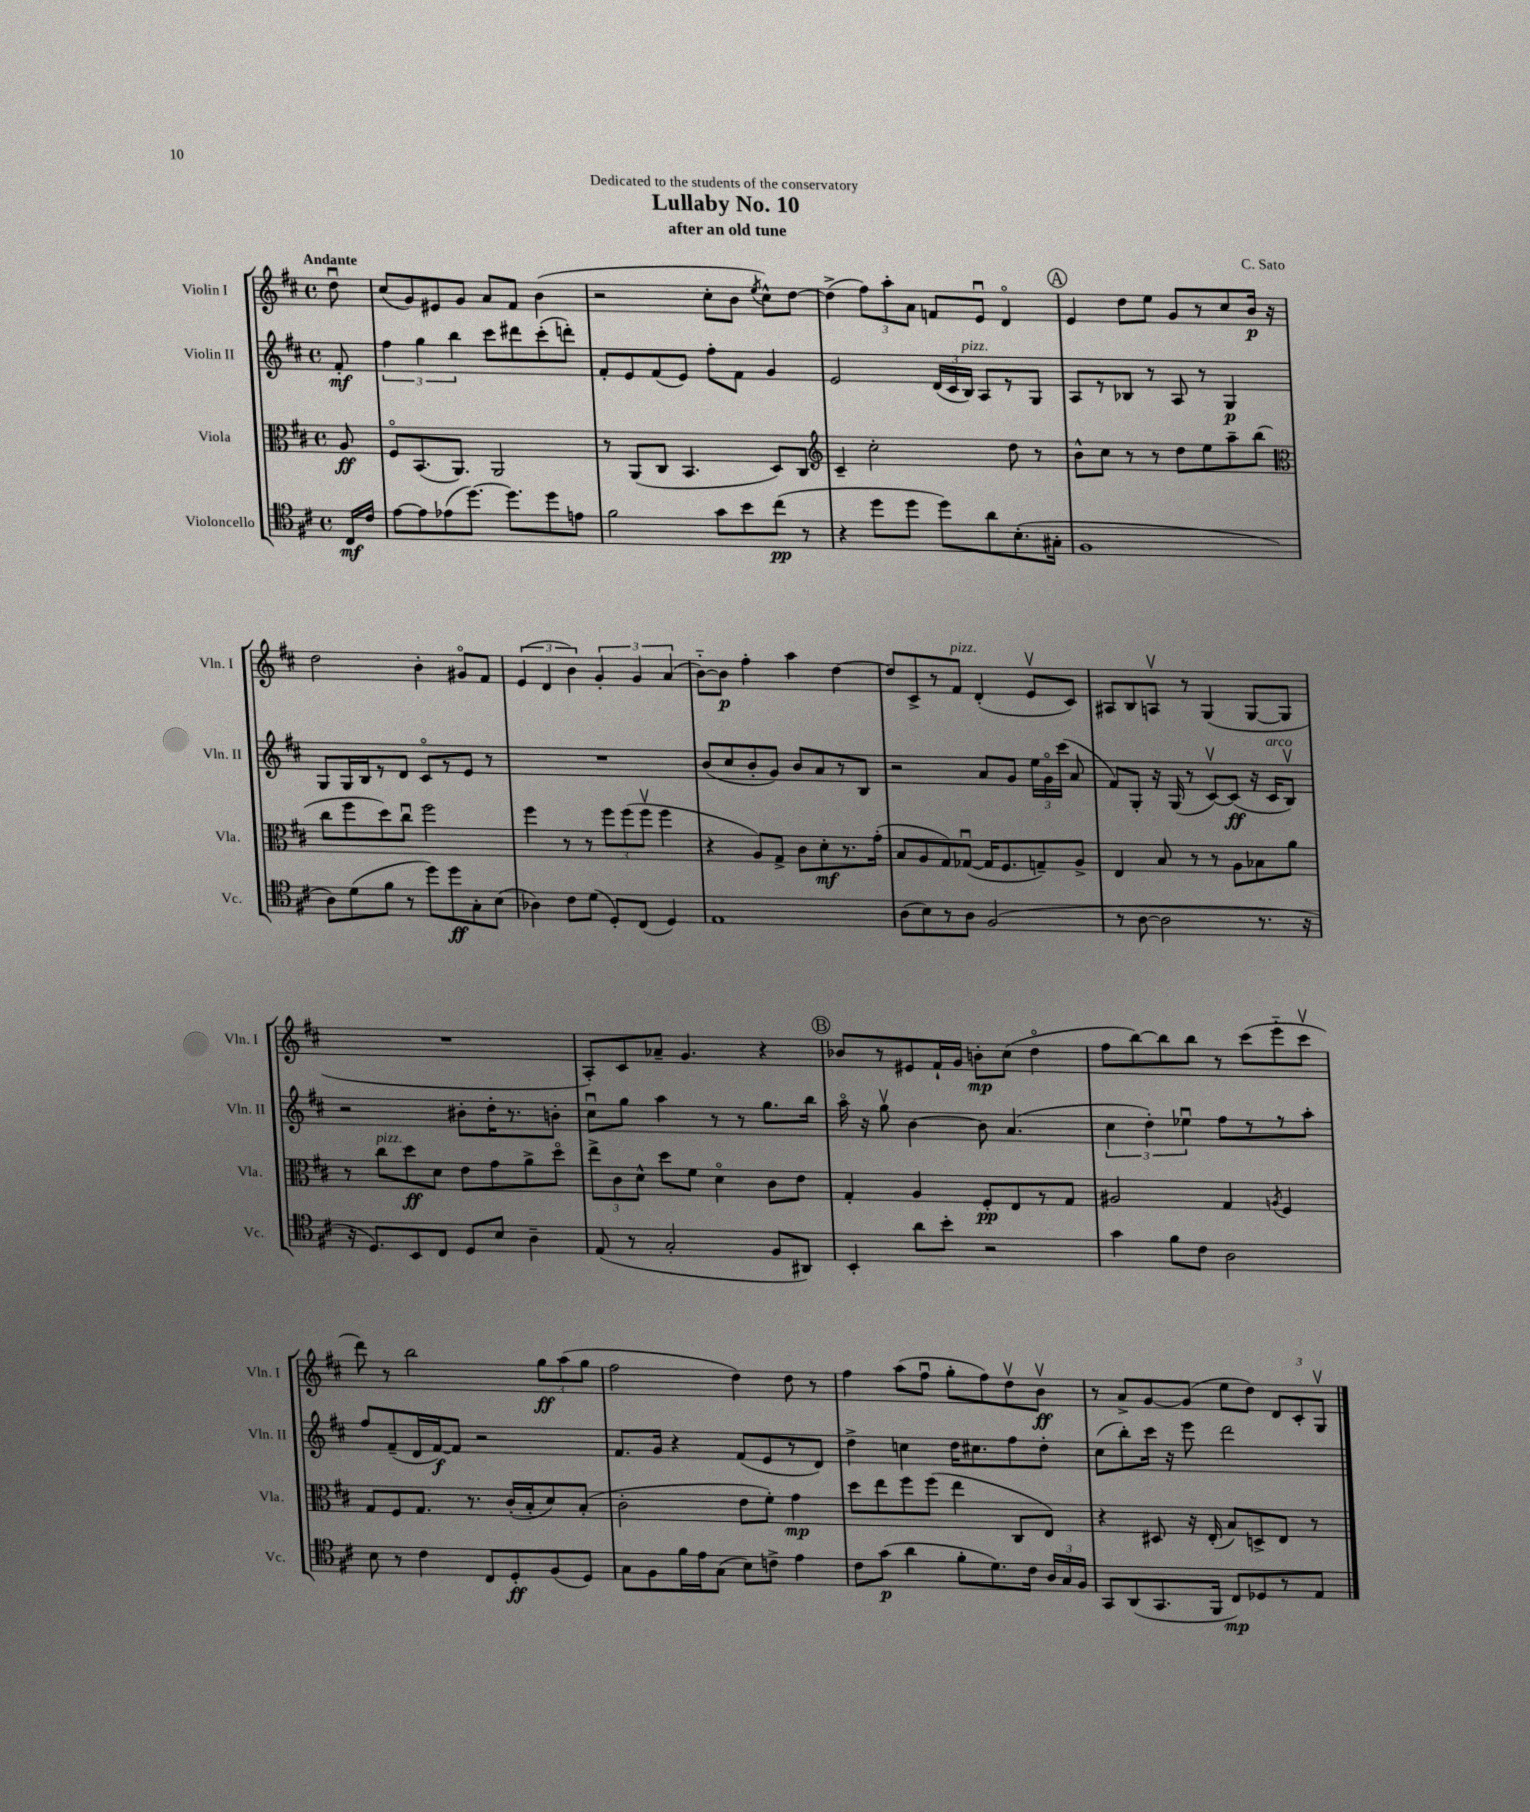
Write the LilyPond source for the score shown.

\header { title = "Lullaby No. 10" composer = "C. Sato" subtitle = "after an old tune" dedication = "Dedicated to the students of the conservatory" }
<<
\new StaffGroup <<
\new Staff = "s0" \with { instrumentName = "Violin I" shortInstrumentName = "Vln. I" } {
    \clef treble \key d \major \defaultTimeSignature \time 4/4 \partial 8 \tempo "Andante"
    \autoBeamOff d''8\downbow |
    cis''8[( g'8) eis'8 g'8] a'8[ fis'8] b'4( |
    r2 cis''8[-. b'8] \acciaccatura { e''8 } cis''8[-^) d''8]~ |
    d''4->( \tuplet 3/2 { fis''8[) a''8-. a'8] } f'8[ e'8]\downbow d'4\flageolet |
    \mark \markup { \circle "A" } e'4 d''8[ e''8] g'8[ r8 cis''8 b'16]\p r16 |
    d''2 b'4-. gis'8[\flageolet fis'8] |
    \tuplet 3/2 { e'4( d'4 b'4) } \tuplet 3/2 { g'4-. g'4 a'4( } |
    b'8[~-_) b'8]\p fis''4-. a''4 d''4~ |
    d''8[ cis'8-> r8 fis'8]^\markup { \italic "pizz." } d'4-.( e'8[\upbow cis'8]) |
    ais8[ b8 a8]\upbow r8 g4( g8[~ g8] |
    R1 |
    a8[-.) cis'8 aes'8]-- g'4. r4 |
    \mark \markup { \circle "B" } bes'8[ r8 eis'8 fis'16-! g'16] b'8[-.\mp cis''8]( d''4\flageolet |
    fis''8[ b''8~) b''8 b''8] r8 cis'''8[( e'''8-_ cis'''8]\upbow |
    d'''8) r8 b''2 \tuplet 3/2 { g''8[\ff a''8( g''8] } |
    fis''2 d''4) d''8 r8 |
    fis''4 a''8[( fis''8]\downbow g''8[-. fis''8) d''8\upbow b'8]\upbow\ff |
    r8 a'8[-> g'8~ g'8]( e''8[ d''8]) \tuplet 3/2 { d'8[ cis'8-. g8]\upbow } \bar "|." |
}
\new Staff = "s1" \with { instrumentName = "Violin II" shortInstrumentName = "Vln. II" } {
    \clef treble \key d \major \defaultTimeSignature \time 4/4 \partial 8
    \autoBeamOff fis'8-.\mf |
    \tuplet 3/2 { fis''4 g''4 b''4 } cis'''8[ dis'''8 cis'''8-.( d'''8]-.) |
    fis'8[-. e'8 fis'8( e'8]) fis''8[-. fis'8] g'4 |
    e'2 \tuplet 3/2 { d'16[( cis'16 b16]^\markup { \italic "pizz." }) } a8[ r8 g8] |
    \mark \markup { \circle "A" } a8[ r8 bes8] r8 a8 r8 g4\p |
    g8[ g16 b16 r8 d'8] cis'8[\flageolet r8 e'8] r8 |
    R1 |
    b'8[( cis''8 b'8-. g'8]) b'8[ a'8 r8 b8] |
    r2 a'8[ g'8] \tuplet 3/2 { e''16[ g'16\flageolet cis'''16]( } a'8 |
    fis'8[) g8]-. r16 g16( r8 cis'8[~\upbow) cis'8]\ff( r16 cis'16[^\markup { \italic "arco" } b8]\upbow) |
    r2 bis'8[-. d''16-. r8. b'8]-. |
    cis''8[\downbow g''8] a''4 r8 r8 g''8.[ b''16] |
    \mark \markup { \circle "B" } a''16\flageolet r16 g''8\upbow b'4~ b'8 a'4.( |
    \tuplet 3/2 { cis''4 d''4-.) ees''4\downbow } fis''8[ r8 r8 a''8]-. |
    fis''8[ fis'8--( d'16 fis'16~\f) fis'8] r2 |
    fis'8.[ g'16] r4 fis'8[( e'8 r8 d'8]) |
    d''4-> c''4 d''16[ cis''8. fis''8 d''8]-. |
    cis''8[( b''8-.) cis'''16] r16 e'''8 d'''2 \bar "|." |
}
\new Staff = "s2" \with { instrumentName = "Viola" shortInstrumentName = "Vla." } {
    \clef alto \key d \major \defaultTimeSignature \time 4/4 \partial 8
    \autoBeamOff a8\ff |
    fis8[\flageolet b,8.( a,8.]) a,2 |
    r8 a,8[( cis8] b,4. d8[) cis8] |
    \clef treble cis'4-- cis''2-. d''8 r8 |
    \mark \markup { \circle "A" } b'8[-^ cis''8] r8 r8 d''8[ e''8 a''8-- b''8]( |
    \clef alto cis''8[ fis''8 d''8) cis''8]\downbow fis''2 |
    fis''4 r8 r8 \tuplet 3/2 { fis''8[ fis''8( fis''8]\upbow } fis''4 |
    r4 a8[) g8]-> cis'8[ d'8-.\mf r8. g'16]-.( |
    b8[ a8 g8) ges8]~\downbow( ges16[ fis8. g8--) a8]-> |
    e4 b8 r8 r8 a8[ bes8 a'8] |
    r8 cis''8[^\markup { \italic "pizz." } d''8\ff d'8] e'8[ g'8 a'8-> d''8]\flageolet |
    \tuplet 3/2 { e''8[-> cis'8 d'8]-^ } d''8[ fis'8] d'4\flageolet cis'8[ e'8] |
    \mark \markup { \circle "B" } g4-. a4 fis8[-.\pp e8 r8 g8] |
    ais2 g4 \acciaccatura { a8 } fis4 |
    g8[ fis8 g8.] r8. cis'16[-.( b16-. d'8) b8]-.( |
    cis'2-. e'8[ fis'8]-.) g'4\mp |
    d''8[ e''8 fis''8 fis''8]( e''4 cis8[ e8]) |
    r4 dis8 r16 e16-.( b8[) d8-> e8] r8 \bar "|." |
}
\new Staff = "s3" \with { instrumentName = "Violoncello" shortInstrumentName = "Vc." } {
    \clef tenor \key d \major \defaultTimeSignature \time 4/4 \partial 8
    \autoBeamOff cis16[\mf cis'16] |
    e'8[~ e'8 ees'8( d''8.]~) d''8.[ d''8 e'8] |
    fis'2 g'8[ b'8 cis''8]\pp( r8 |
    r4 d''8[ d''8] d''8[) a'8 b8.-.( gis16]-. |
    \mark \markup { \circle "A" } fis1 |
    a8[) d'8( fis'8] r8 d''8[) d''8\ff g8-. b8]( |
    aes4) cis'8[ d'8]( d8[-.) cis8]( d4) |
    e1 |
    a8[( b8) r8 a8] fis2( |
    r8 a8~ a2 r8. r16 |
    r16 d8.[) b,8 cis8] d8[ b8] a4-- |
    e8( r8 g2-. fis8[ ais,8]) |
    \mark \markup { \circle "B" } b,4-. a'8[ b'8]-. r2 |
    g'4 fis'8[ cis'8] a2 |
    b8 r8 cis'4 cis8[ d8-.\ff fis8( d8]) |
    g8[ fis8 fis'16 e'16 g8]( b8[) c'8]-> e'4 |
    cis'8[ g'8]\p( a'4 fis'8[-. d'8.) cis'16] \tuplet 3/2 { a16[ g16 fis16] } |
    g,8[ a,8( g,8. fis,16] cis8[\mp) des8 r8 e8] \bar "|." |
}
>>
>>
\layout { \context { \Score \remove "Bar_number_engraver" } }
